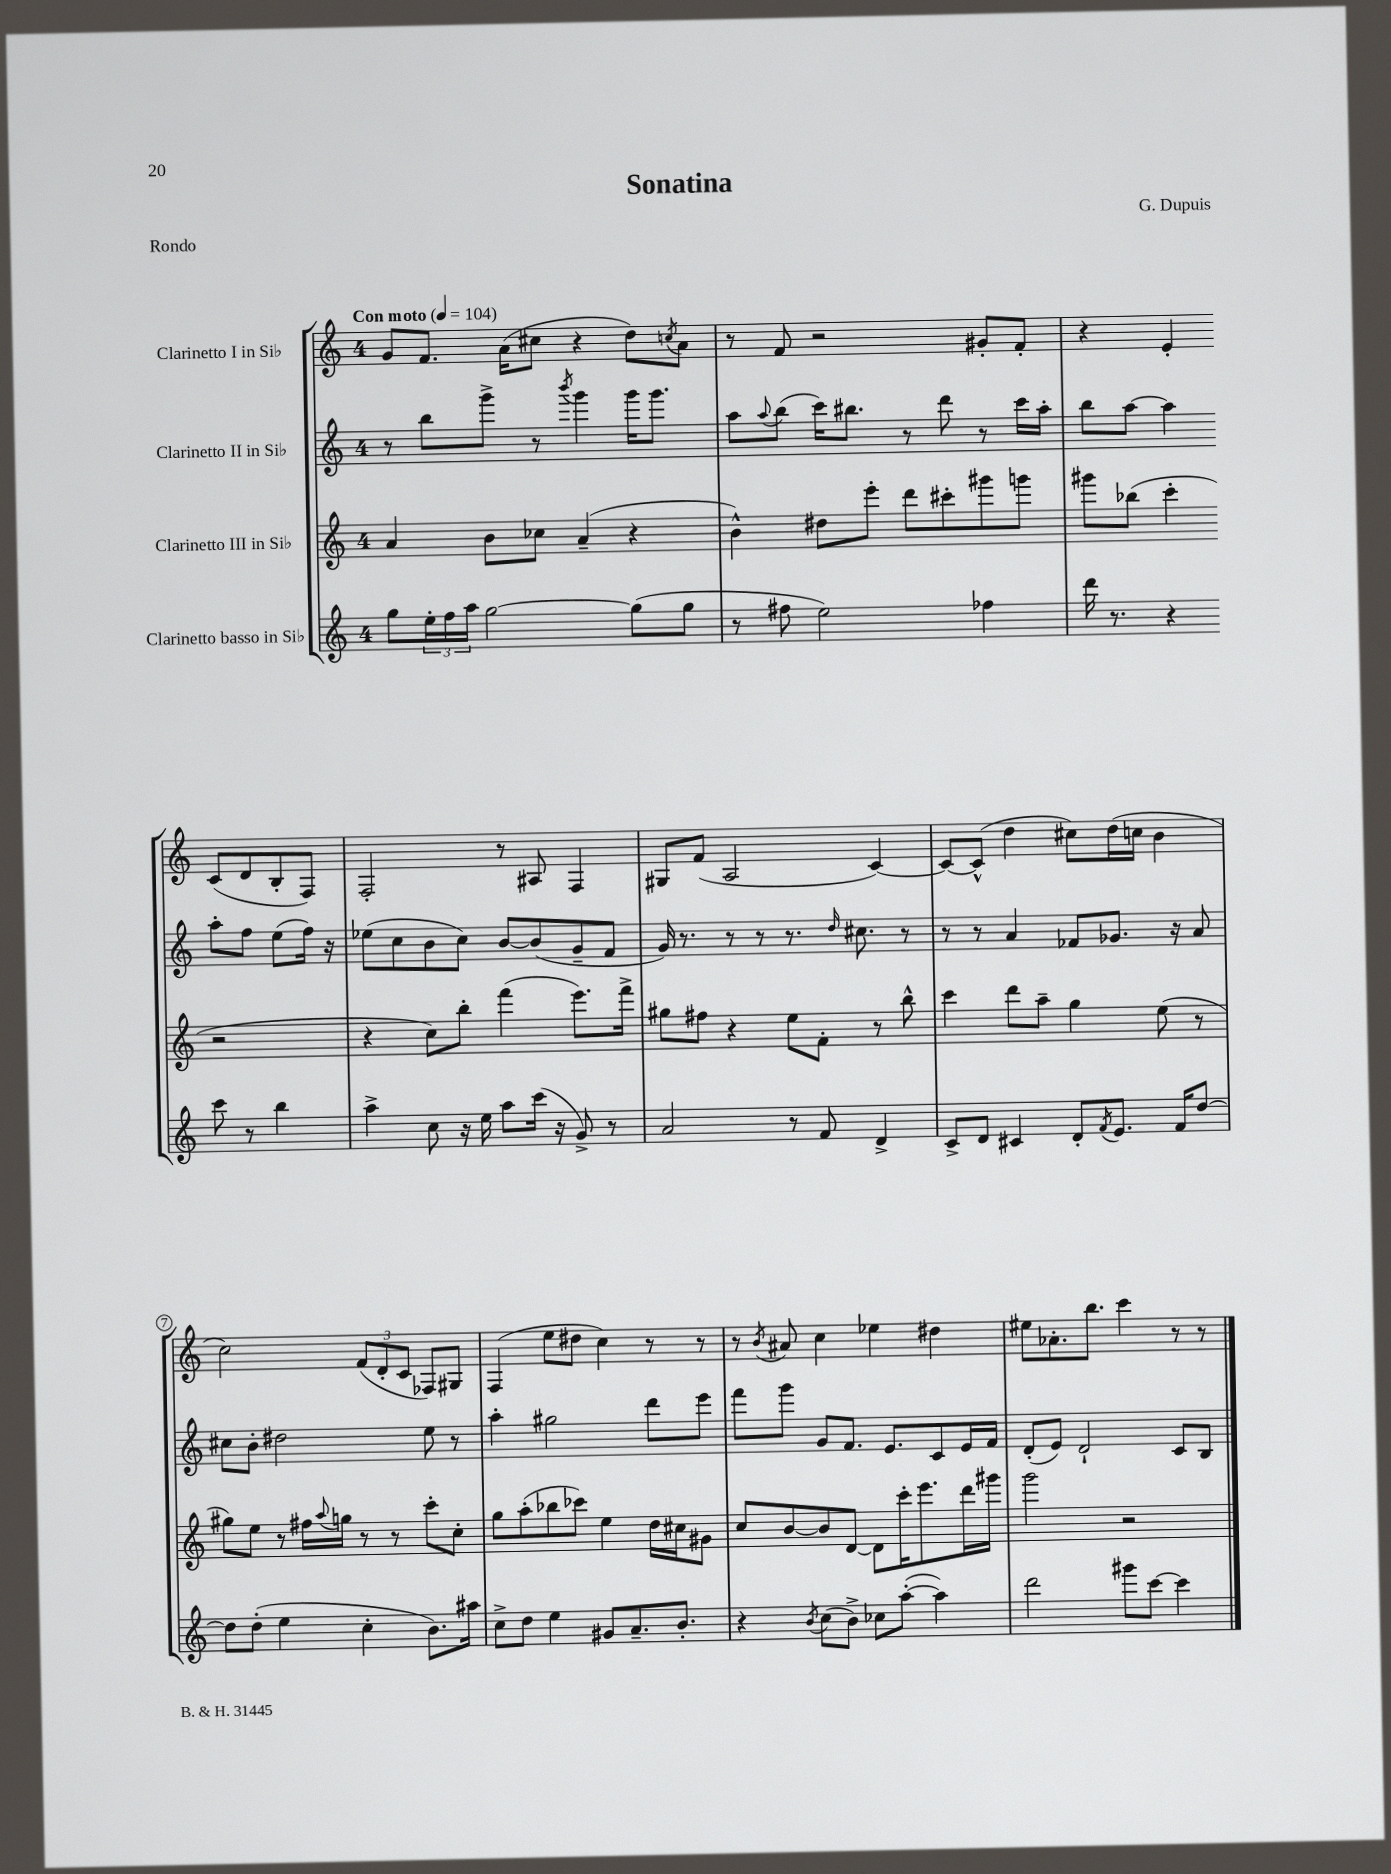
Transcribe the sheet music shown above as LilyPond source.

\header { title = "Sonatina" composer = "G. Dupuis" piece = "Rondo" }
<<
\new StaffGroup <<
\new Staff = "s0" \with { instrumentName = "Clarinetto I in Sib" } {
    \clef treble \key c \major \once \override Staff.TimeSignature.style = #'single-digit \time 4/4 \tempo "Con moto" 4 = 104
    g'8 f'8. a'16( cis''8 r4 d''8) \acciaccatura { c''8 } a'8 |
    r8 f'8 r2 gis'8-. f'8-. |
    r4 e'4-. c'8( d'8 b8-. f8) |
    f2-. r8 ais8 f4 |
    gis8 f'8( a2 c'4~) |
    c'8~ c'8-^( d''4 cis''8) d''16( c''16 b'4 |
    c''2) \tuplet 3/2 { f'8( d'8-. c'8 } fes8) gis8 |
    f4( e''8 dis''8 c''4) r8 r8 |
    r8 \acciaccatura { b'8 } ais'8 c''4 ees''4 dis''4 |
    eis''8 aes'8.-. b''8. c'''4 r8 r8 \bar "|." |
}
\new Staff = "s1" \with { instrumentName = "Clarinetto II in Sib" } {
    \clef treble \key c \major \once \override Staff.TimeSignature.style = #'single-digit \time 4/4
    r8 b''8 g'''8-> r8 \acciaccatura { b'''8 } g'''4 g'''16 g'''8. |
    a''8 \appoggiatura { a''8 } b''8( c'''16) bis''8. r8 d'''8 r8 c'''16 a''16-. |
    b''8 a''8~ a''4 a''8-. f''8 e''8( f''16) r16 |
    ees''8( c''8 b'8 c''8) b'8~ b'8( g'8-- f'8 |
    g'16) r8. r8 r8 r8. \grace { d''16 } cis''8. r8 |
    r8 r8 a'4 fes'8 ges'8. r16 a'8 |
    cis''8 b'8-. dis''2 e''8 r8 |
    a''4-. gis''2 d'''8 e'''8 |
    f'''8 g'''8 g'8 f'8. e'8. c'8 e'16 f'16 |
    d'8-.( e'8) d'2-! c'8 b8 \bar "|." |
}
\new Staff = "s2" \with { instrumentName = "Clarinetto III in Sib" } {
    \clef treble \key c \major \once \override Staff.TimeSignature.style = #'single-digit \time 4/4
    a'4 b'8 ces''8 a'4--( r4 |
    b'4-^) dis''8 e'''8-. d'''8 cis'''8-. gis'''8 g'''8 |
    gis'''8 bes''8( c'''4-. r2 |
    r4 c''8) b''8-. f'''4( e'''8.) f'''16-> |
    gis''8 fis''8 r4 e''8 f'8-. r8 b''8-^ |
    c'''4 d'''8 a''8-- g''4 e''8( r8 |
    gis''8) e''8 r8 fis''16 \appoggiatura { a''8 } g''16 r8 r8 c'''8-. c''8-. |
    g''8 a''8-.( bes''8 ces'''8) e''4 d''16 cis''16 gis'8 |
    c''8 b'8~ b'8 d'8~ d'8 c'''16-. e'''8. d'''16 gis'''16 |
    g'''2 r2 \bar "|." |
}
\new Staff = "s3" \with { instrumentName = "Clarinetto basso in Sib" } {
    \clef treble \key c \major \once \override Staff.TimeSignature.style = #'single-digit \time 4/4
    g''8 \tuplet 3/2 { e''16-. f''16 a''16 } g''2~ g''8( g''8 |
    r8 fis''8 e''2) fes''4 |
    d'''16 r8. r4 c'''8 r8 b''4 |
    a''4-> c''8 r16 e''16 a''8 c'''16( r16 g'8->) r8 |
    a'2 r8 f'8 d'4-> |
    c'8-> d'8 cis'4 d'8-. \acciaccatura { f'8 } e'8. f'16 d''8~ |
    d''8 d''8-.( e''4 c''4-. b'8.) ais''16 |
    c''8-> d''8 e''4 gis'8 a'8.-- b'8.-. |
    r4 \acciaccatura { b'8 } c''8( b'8->) ces''8 a''8~-.( a''4) |
    d'''2 gis'''8 c'''8~ c'''4 \bar "|." |
}
>>
>>
\layout { \context { \Score \override BarNumber.stencil = #(make-stencil-circler 0.1 0.3 ly:text-interface::print) } }
